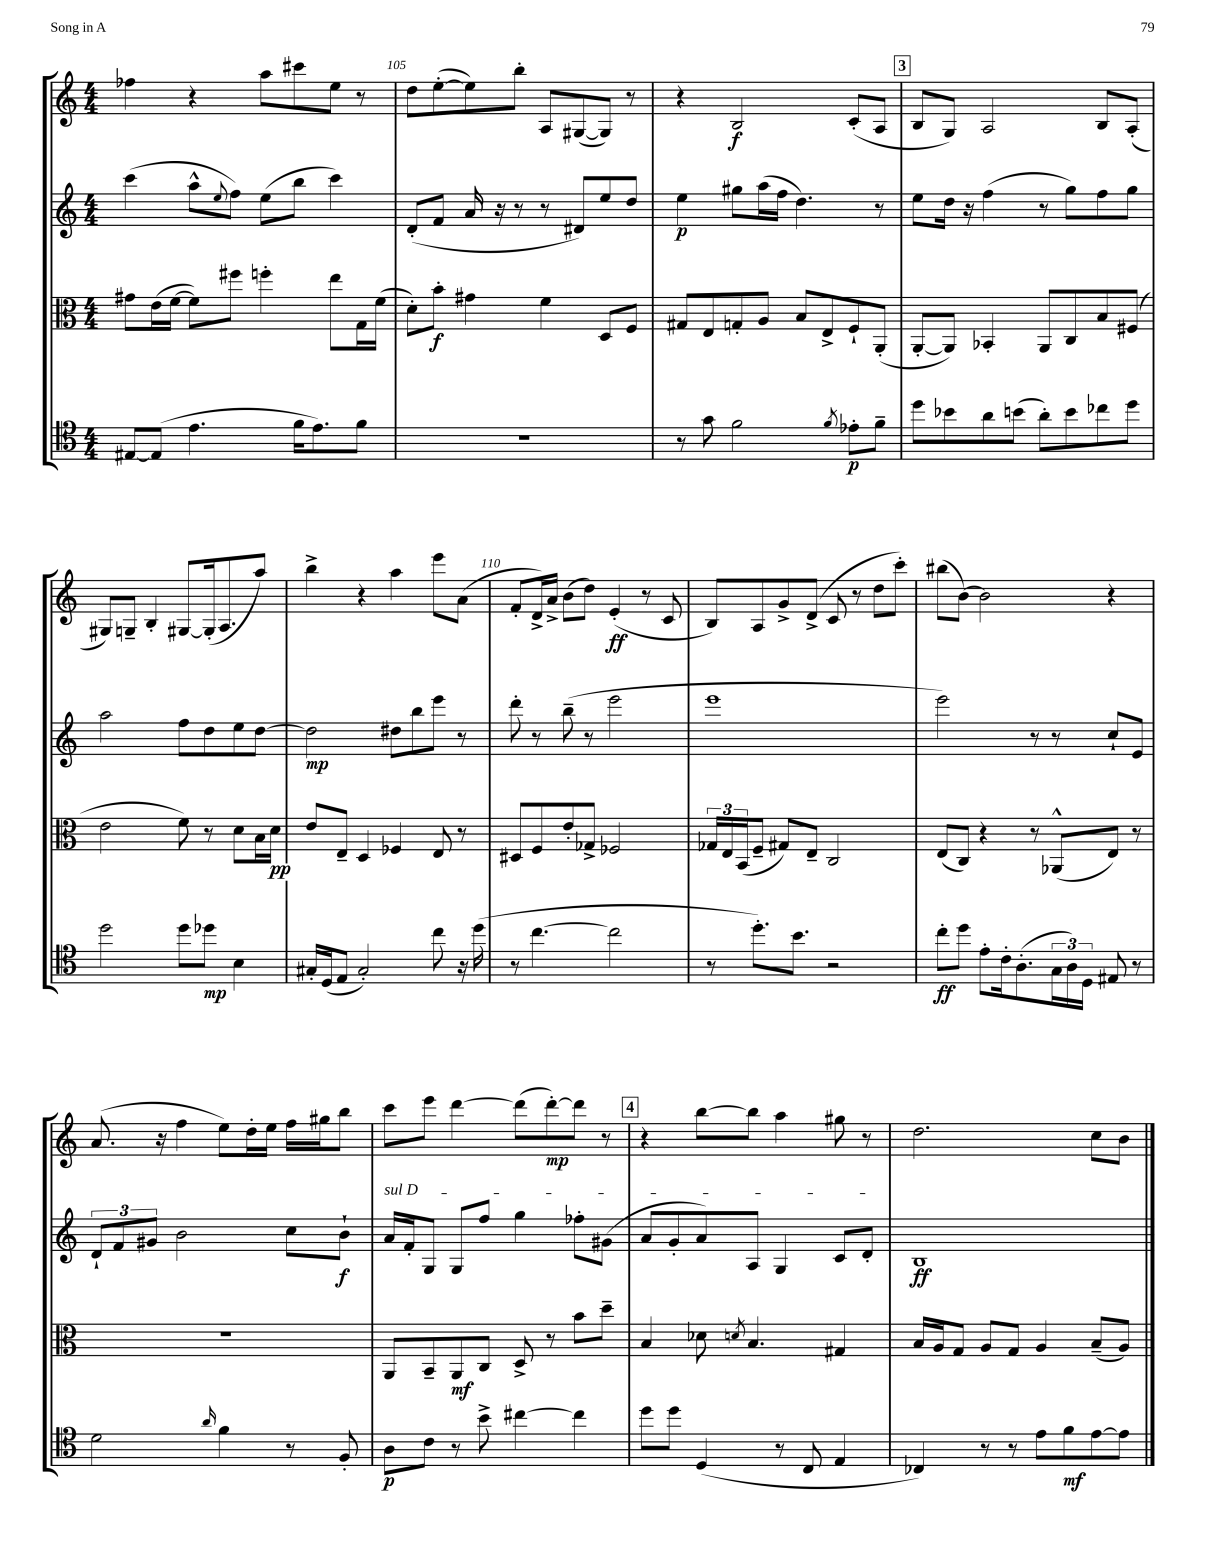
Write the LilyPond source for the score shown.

<<
\new StaffGroup <<
\new Staff = "s0" {
    \clef treble \key c \major \numericTimeSignature \time 4/4
    fes''4 r4 a''8 cis'''8 e''8 r8 |
    d''8 e''8~-.( e''8) b''8-. a8 gis8~( gis8) r8 |
    r4 b2\f c'8-.( a8 |
    \mark \markup { \box "3" } b8 g8) a2 b8 a8-.( |
    gis8) g8-- b4-. gis8~ gis16-.( a8. a''8) |
    b''4-> r4 a''4 e'''8 a'8( |
    f'8-. d'16->) a'16-> b'8( d''8) e'4-.\ff( r8 c'8 |
    b8) a8 g'8-> d'8->( c'8 r8 d''8 c'''8-.) |
    bis''8( b'8~) b'2 r4 |
    a'8.( r16 f''4 e''8) d''16-. e''16 f''16 gis''16 b''8 |
    c'''8 e'''8 d'''4~ d'''8( d'''8~-.\mp) d'''8 r8 |
    \mark \markup { \box "4" } r4 b''8~ b''8 a''4 gis''8 r8 |
    d''2. c''8 b'8 \bar "|." |
}
\new Staff = "s1" {
    \clef treble \key c \major \numericTimeSignature \time 4/4
    c'''4( a''8-^ \appoggiatura { e''8 } f''8) e''8( b''8 c'''4) |
    d'8-.( f'8 a'16 r16 r8 r8 dis'8) e''8 d''8 |
    e''4\p gis''8 a''16( f''16 d''4.) r8 |
    \mark \markup { \box "3" } e''8 d''16 r16 f''4( r8 g''8) f''8 g''8 |
    a''2 f''8 d''8 e''8 d''8~ |
    d''2\mp dis''8 b''8 e'''8 r8 |
    d'''8-. r8 b''8--( r8 e'''2 |
    e'''1 |
    e'''2) r8 r8 c''8-! e'8 |
    \tuplet 3/2 { d'8-! f'8 gis'8 } b'2 c''8 b'8-!\f |
    \once \override TextSpanner.bound-details.left.text = \markup { \italic "sul D" } a'16\startTextSpan f'16-. g8 g8 f''8 g''4 fes''8-. gis'8( |
    \mark \markup { \box "4" } a'8 g'8-. a'8) a8 g4 c'8 d'8-.\stopTextSpan |
    b1\ff \bar "|." |
}
\new Staff = "s2" {
    \clef alto \key c \major \numericTimeSignature \time 4/4
    gis'8 e'16( f'16~ f'8) fis''8 f''4-. e''8 g16 f'16( |
    d'8-.) b'8-.\f gis'4 f'4 d8 f8 |
    gis8 e8 g8-. a8 b8 e8-> f8-! a,8-.( |
    \mark \markup { \box "3" } a,8~-. a,8) bes,4-. a,8 c8 b8 fis8( |
    e'2 f'8) r8 d'8 b16 d'16\pp |
    e'8 e8-- d4 fes4 e8 r8 |
    dis8 f8 e'8-. ges8-> fes2 |
    \tuplet 3/2 { ges16 e16 b,16( } f8-- gis8) e8-- c2 |
    e8( c8) r4 r8 aes,8-^( e8) r8 |
    R1 |
    a,8 b,8-- a,8\mf c8 d8-> r8 b'8 d''8-- |
    \mark \markup { \box "4" } b4 des'8 \acciaccatura { d'8 } b4. gis4 |
    b16 a16 g8 a8 g8 a4 b8--( a8) \bar "|." |
}
\new Staff = "s3" {
    \clef tenor \key c \major \numericTimeSignature \time 4/4
    eis8~ eis8( e'4. f'16 e'8.) f'8 |
    R1 |
    r8 g'8 f'2 \acciaccatura { f'8 } ees'8-.\p f'8-- |
    \mark \markup { \box "3" } d''8 bes'8 a'8 b'8( a'8-.) b'8 ces''8 d''8 |
    d''2 d''8 des''8\mp b4 |
    gis16-. d16( e8 gis2-.) c''8 r16 d''16( |
    r8 c''4.~ c''2 |
    r8 d''8.-.) b'8. r2 |
    c''8-.\ff d''8 e'8-. c'16-. a8.-.( \tuplet 3/2 { g16 a16) d16 } eis8 r8 |
    d'2 \grace { a'16 } f'4 r8 f8-. |
    a8\p c'8 r8 b'8-> cis''4~ cis''4 |
    \mark \markup { \box "4" } d''8 d''8 d4( r8 c8 e4 |
    ces4) r8 r8 e'8 f'8\mf e'8~ e'8 \bar "|." |
}
>>
>>
\layout { \context { \Score currentBarNumber = #104 \override BarNumber.break-visibility = ##(#f #t #t) barNumberVisibility = #(every-nth-bar-number-visible 5) } }
